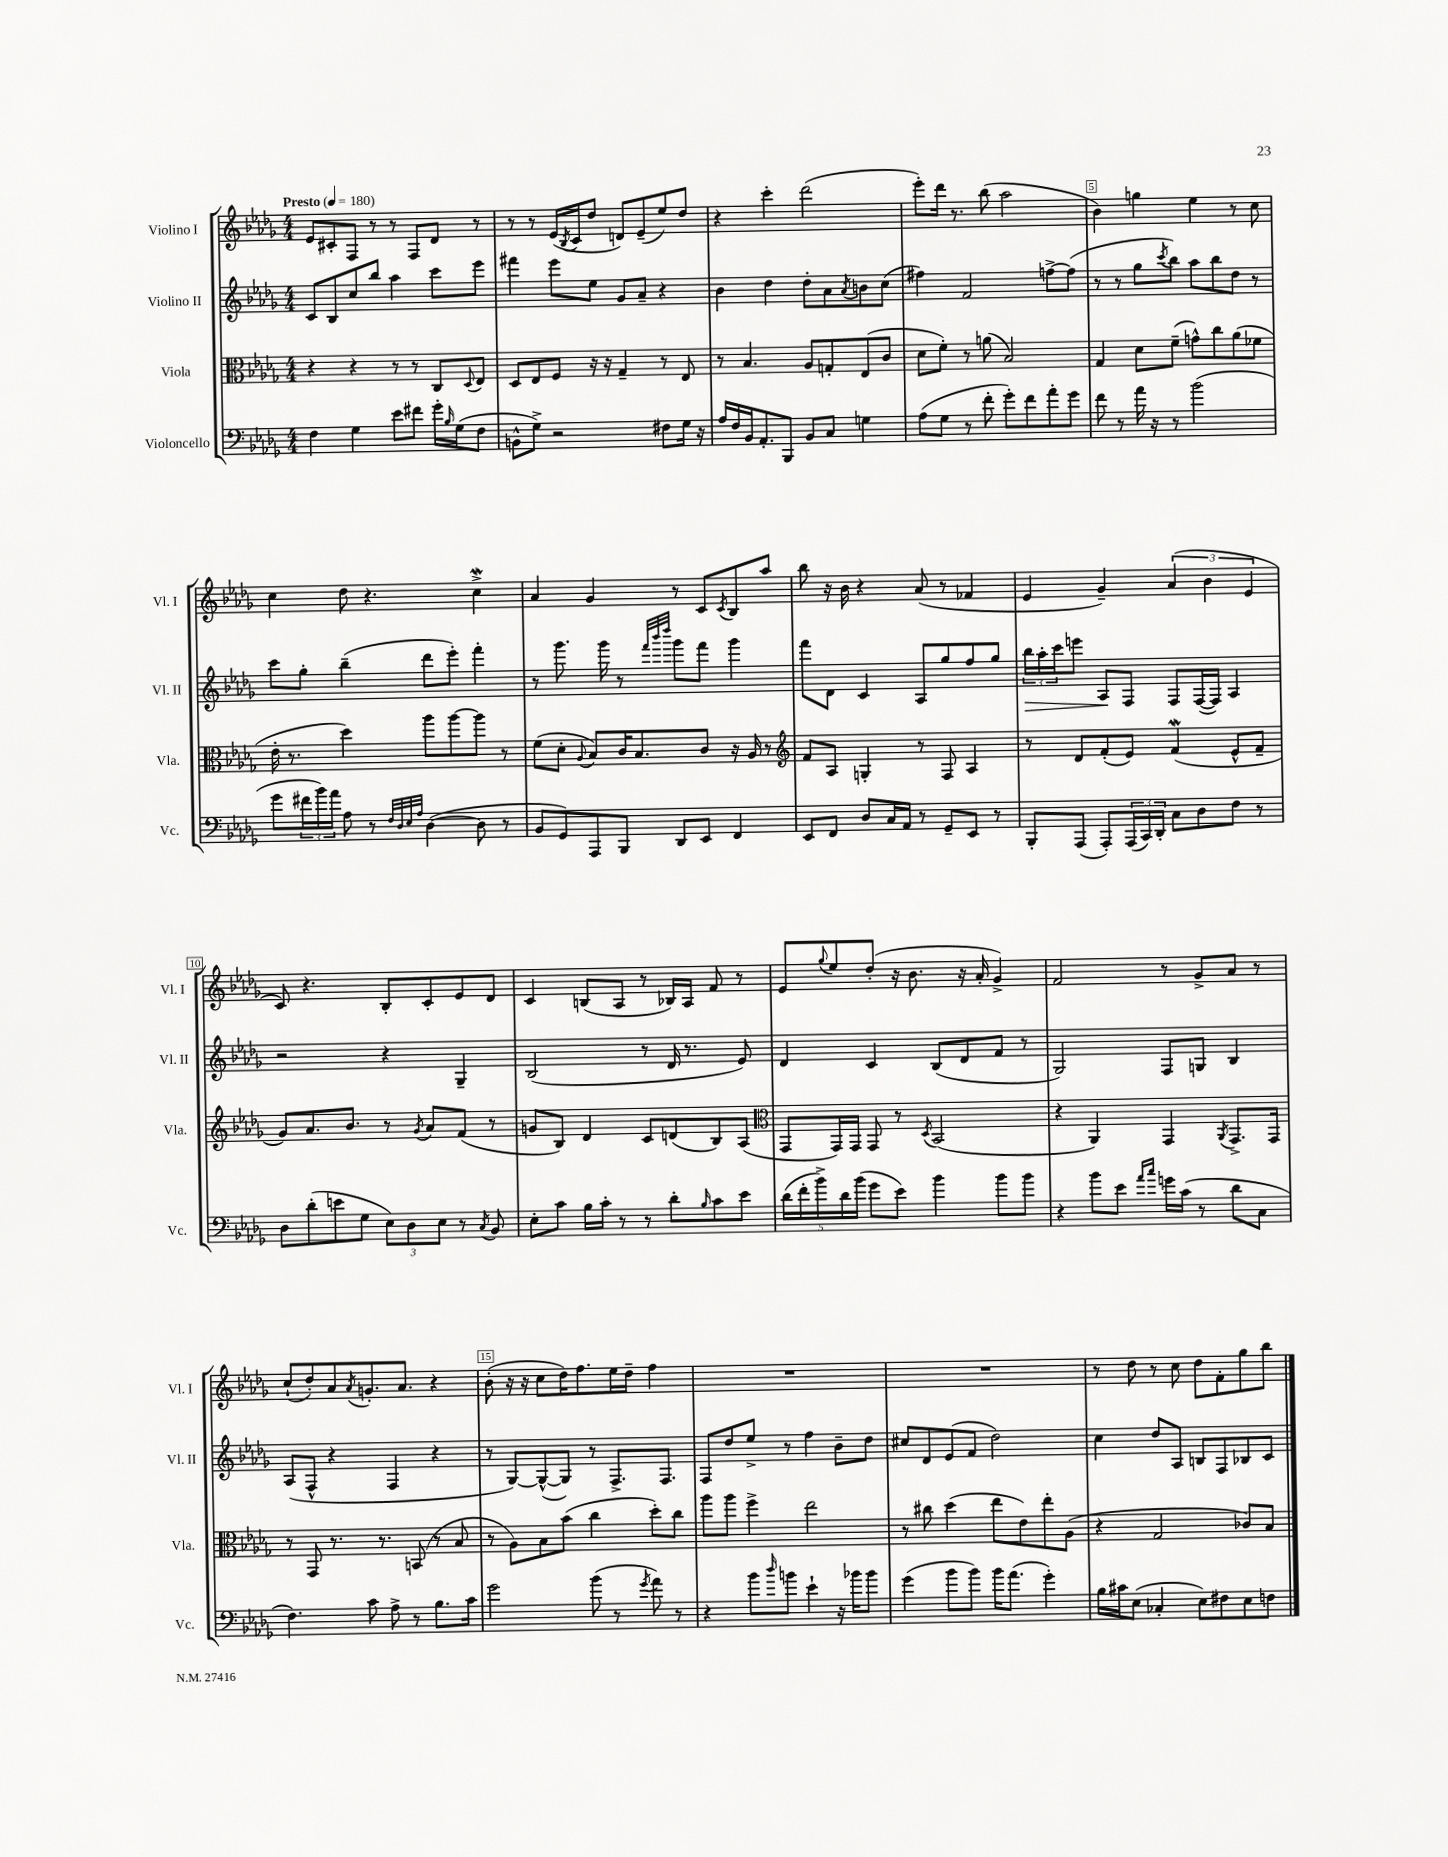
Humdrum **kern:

**kern	**kern	**kern	**kern
*staff4	*staff3	*staff2	*staff1
*clefF4	*clefC3	*clefG2	*clefG2
*k[b-e-a-d-g-]	*k[b-e-a-d-g-]	*k[b-e-a-d-g-]	*k[b-e-a-d-g-]
*M4/4	*M4/4	*M4/4	*M4/4
*MM180	*MM180	*MM180	*MM180
4F	4r	8c	8e-
.	.	8B-	8c#'
4G-	4r	8cc	8F
.	.	8bb-	8r
8e-	8r	4aa-	8r
8f#	8r	.	8F
16g-'	8C	8ccc	8d-
16qqB-	.	.	.
(16G-	.	.	.
.	8qqD-	.	.
8F	8E-	8eee-	8r
=	=	=	=
8BB^^	8D-	4fff#	8r
8G-^)	8E-	.	8r
2r	8F	8eee-	(16e-
.	.	.	8qB-
.	.	.	16c
.	16r	8ee-	8dd-
.	16r	.	.
.	4G-~	8g-	8d)
.	.	8a-~	(8e-~
8F#	8r	4r	8ee-)
16G-	8E-	.	8dd-
16r	.	.	.
=	=	=	=
16A-	8r	4b-	4r
16F	.	.	.
16BB-	4.B-	.	.
8.AA-'	.	.	.
.	.	4dd-	4ccc'
8BBB-	.	.	.
8BB-	8A-	8dd-'	(2ddd-
8C	8G'	8a-	.
.	.	8qa-	.
4G	(8E-	8b	.
.	8c	(8cc	.
=	=	=	=
(8A-	8d-	4ff#)	8eee-')
8G-	8f')	.	16ddd-
.	.	.	8.r
8r	8r	2f	.
8f'	(8a	.	(8bb-
8g-')	2B-)	.	2aa-
8f	.	.	.
8a-'	.	[8ff^	.
8g-	.	(8ff]	.
=	=	=	=
8f	4G-	8r	4b-)
8r	.	8r	.
16a-	8d-	8gg-	4gg
16r	.	.	.
.	.	8qccc	.
8r	(8f~	8bb-)	.
(2b-	8g^^)	8aa-	4ee-
.	8cc	8bb-	.
.	(8a-	8dd-	8r
.	8f-	8r	8cc
=	=	=	=
8g-	16e-'	8ccc	4cc
.	8.r	.	.
24f#	.	8gg-'	.
24b-)	.	.	.
24a-	.	.	.
8A-	4dd-)	(4bb-~	8dd-
8r	.	.	4.r
32qqF	.	.	.
32qqD-	.	.	.
32qqE-	.	.	.
32qqA-	.	.	.
([4D-	8aa-	8ddd-	.
.	[8aa-	8eee-')	.
8D-]	8aa-]	4fff'	4cc^
8r	8r	.	.
=	=	=	=
8BB-	(8f	8r	4a-
8GG-)	8d-'	8.ggg-	.
.	8qqA-	.	.
8AAA-	8B-)	.	4g-
.	.	16ggg-	.
8BBB-	16c	8r	.
.	8.B-	.	.
.	.	32qqfff	.
.	.	32qqbbb-	.
.	.	32qqdddd-	.
8DD-	.	8ggg-	8r
8EE-	8c	8fff	8c
.	.	.	8qc
4FF	16r	4ggg-	8B-
.	16A-	.	.
.	8r	.	8aa-
=	=	=	=
*	*clefG2	*	*
8EE-	8f	8fff	8bb-
8FF	8A-	8d-	16r
.	.	.	16b-
8D-	4G'	4c	4r
16C	.	.	.
16AA-	.	.	.
8r	8r	8A-	(8a-
8GG-~	8F	8gg-	8r
8EE-	4A-	8ff	4f-
8r	.	8gg-	.
=	=	=	=
8BBB-'	8r	24bb-	4e-
.	.	24aa-'	.
.	.	24ccc	.
(8AAA-	8d-	8eee	.
8AAA-')	(8f'	8A-	4g-~)
(24AAA-	8e-)	8F	.
24CC)	.	.	.
24DD-'	.	.	.
8C	(4f	8F	(6a-
8D-	.	([16F	.
.	.	.	6b-
.	.	16F])	.
8F	8e-^^	4A-	.
.	.	.	6e-
8r	8f~	.	.
=	=	=	=
8D-	8g-)	2r	8c)
(8d-'	8.a-	.	4.r
8e	.	.	.
.	8.b-	.	.
8G-	.	.	.
12E-)	8r	4r	8B-'
12D-	.	.	.
.	8qg-	.	.
.	8a-	.	8c'
12E-	.	.	.
8r	(8f	4G-~	8e-
8qC	.	.	.
8BB-	8r	.	8d-
=	=	=	=
8E-'	8g	(2B-	4c
8c	8B-)	.	.
16B-	4d-	.	(8B
16c'	.	.	.
8r	.	.	8A-
8r	8c	8r	8r
8d-'	(8d	16d-	16B-)
.	.	8.r	16A-
16qqB-	.	.	.
8c	8B-)	.	8f
8e-	(8A-	8e-)	8r
=	=	=	=
*	*clefC3	*	*
(20d-	8GG-	4d-	8e-
20f'	.	.	.
20b-^)	.	.	.
.	.	.	8qqgg-
.	16GG-)	.	8ee-
20d-	.	.	.
.	16GG-	.	.
(20b-	.	.	.
8g-	8GG-	4c	(8dd-'
8e-)	8r	.	16r
.	.	.	8.b-
.	8qD-	.	.
4b-	(2BB-	(8B-	.
.	.	8d-	16r
.	.	.	16a-'
8b-	.	8f	4g-^)
8b-	.	8r	.
=	=	=	=
4r	4r	2G-)	2f
8b-	4AA-)	.	.
8e-	.	.	.
16qqa-	.	.	.
16qqcc	.	.	.
16g	4GG-	8F	8r
(16c	.	.	.
8r	.	8G	8g-^
.	8qAA-	.	.
8d-	8.GG-^	4B-	8a-
8C	.	.	8r
.	16GG-	.	.
=	=	=	=
4.F)	8r	(8A-	(8cc`
.	8GG-	8F^^	8dd-')
.	8.r	4r	8a-
.	.	.	8qa-
8c	.	.	8.g'
.	8.r	.	.
8A-^	.	4F	.
.	.	.	8.a-
8r	(8BB	.	.
8.B-	8r	4r	4r
.	8B-	.	.
16c	.	.	.
=	=	=	=
2g-	8r	8r	(8b-'
.	8A-)	[8G-)	16r
.	.	.	16r
.	8B-	(8G-^^_	8cc
.	(8b-	8G-])	16dd-)
.	.	.	8.ff
(8b-	4cc	8r	.
8r	.	8.F^	16ee-
.	.	.	16dd-~
8qg-	.	.	.
8a-)	8dd-')	.	4ff
.	.	8.F	.
8r	8cc	.	.
=	=	=	=
4r	8aa-	8F	1r
.	8aa-	8dd-	.
8b-	4ff^	8ee-^	.
16qqdd-	.	.	.
8b	.	8r	.
4e-`	2ee-	4ff	.
16r	.	8b-~	.
16b-	.	.	.
8b-	.	8dd-	.
=	=	=	=
(4g-	8r	8cc#	1r
.	8cc#	8d-	.
8b-	(4dd-	(8e-	.
8b-)	.	8f	.
16b-	8ee-	2dd-)	.
(8.a-	.	.	.
.	8e-)	.	.
4g-')	8ee-'	.	.
.	(8A-	.	.
=	=	=	=
16B-	4r	4cc	8r
16c#	.	.	.
(8E-	.	.	8dd-
4C-'	2G-	8dd-	8r
.	.	8A-	8cc
8E-)	.	8B	8dd-
8F#	.	8F	8f'
8E-	8c-)	8B-	8gg-
8F	8B-	8c	8bb-
==	==	==	==
*-	*-	*-	*-
